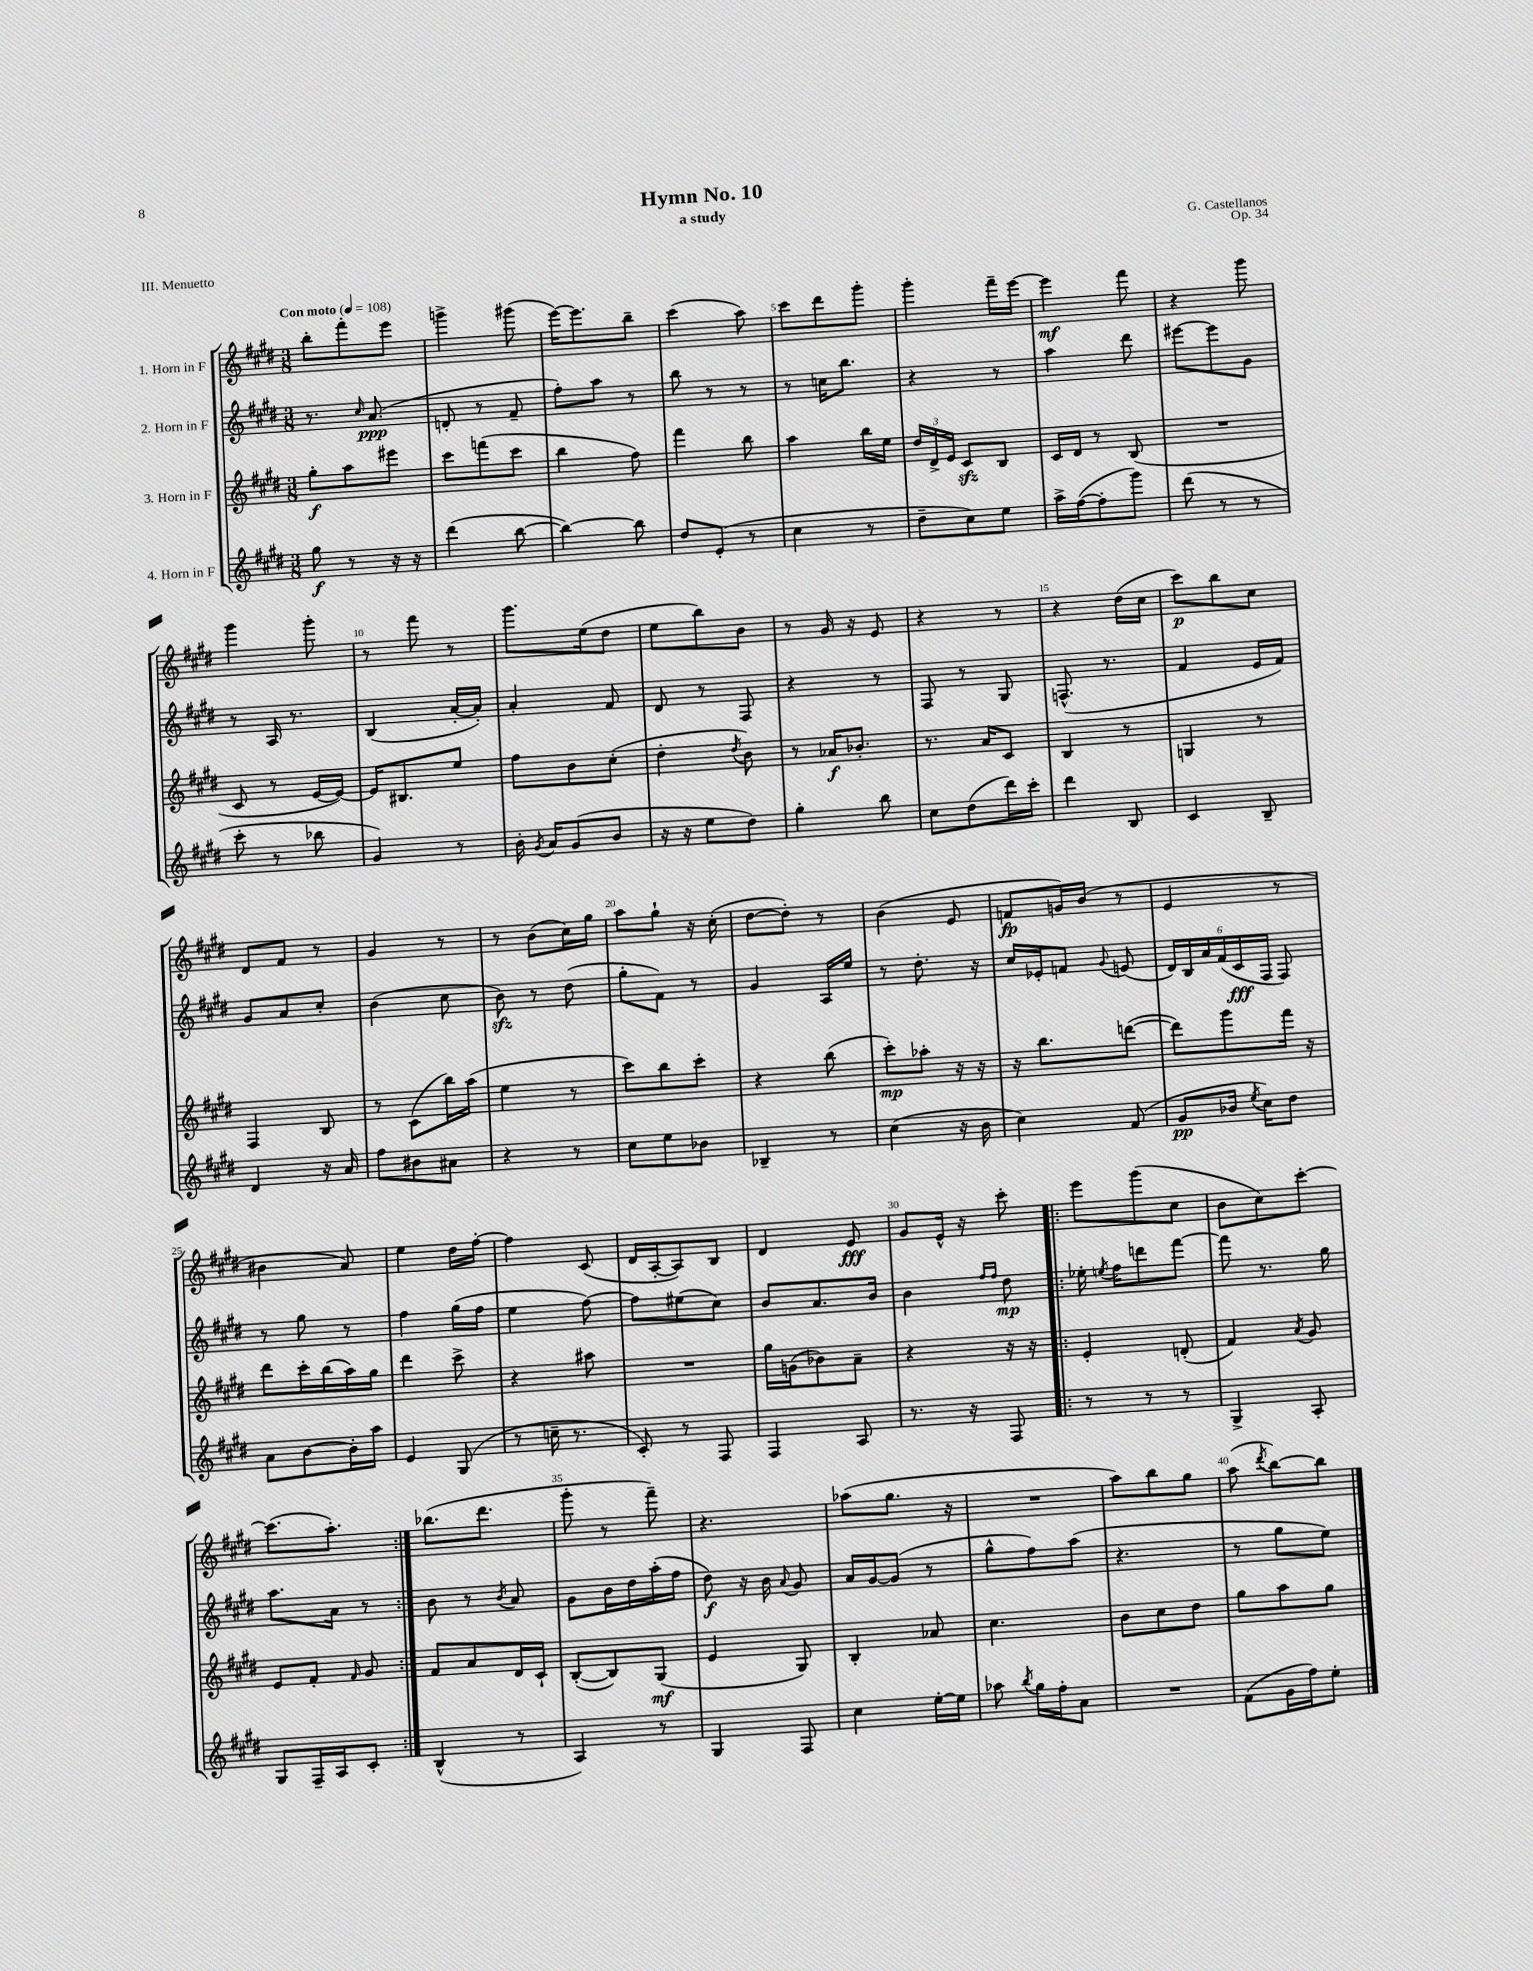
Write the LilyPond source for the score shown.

\header { title = "Hymn No. 10" composer = "G. Castellanos" subtitle = "a study" opus = "Op. 34" piece = "III. Menuetto" }
<<
\new StaffGroup <<
\new Staff = "s0" \with { instrumentName = "1. Horn in F" } {
    \clef treble \key e \major \numericTimeSignature \time 3/8 \tempo "Con moto" 4 = 108
    \autoBeamOff b''8[-. fis'''8-. e'''8] |
    g'''4-> gis'''8( |
    e'''16[~) e'''8. b''8]-- |
    cis'''4( a''8) |
    cis'''8[ dis'''8 gis'''8]-. |
    gis'''4-. fis'''16[-- e'''16]~ |
    e'''4\mf fis'''8 |
    r4 gis'''8 |
    gis'''4 gis'''8-. |
    r8 fis'''8 r8 |
    gis'''8.[ e''16( dis''8] |
    e''8[ b''8) b'8] |
    r8 gis'16 r16 e'8 |
    r4 r8 |
    r4 dis''16[( cis''16] |
    cis'''8[\p) b''8 cis''8] |
    dis'8[ fis'8] r8 |
    gis'4 r8 |
    r8 b'8[( cis''16) gis''16] |
    a''8[ gis''8]-! r16 cis''16-.( |
    dis''8[~ dis''8]-.) r8 |
    b'4( e'8 |
    f'8[\fp g'16) b'16]( r8 |
    e'4 r8 |
    bis'4 a'8) |
    e''4 dis''16[ fis''16]~-. |
    fis''4 cis'8( |
    dis'16[ a16~-. a8) b8] |
    dis'4 e'8\fff |
    gis'8[ e'16]-^ r16 cis'''8-. |
    \repeat volta 2 { e'''8[ gis'''8( cis''8] |
    b'8[ cis''8) cis'''8]~-. |
    cis'''8.[( a''8.]-.) | }
    bes''8.[( dis'''8.] |
    gis'''8-. r8 fis'''8--) |
    r4. |
    aes''8[( gis''8.] r16 |
    R4. |
    a''8[) b''8 gis''8] |
    a''8( \acciaccatura { dis'''8 } b''8[~) b''8] \bar "|." |
}
\new Staff = "s1" \with { instrumentName = "2. Horn in F" } {
    \clef treble \key e \major \numericTimeSignature \time 3/8
    \autoBeamOff r8. \grace { cis''16 } a'8.\ppp( |
    d'8-. r8 fis'8-- |
    fis''8[-.) a''8] r8 |
    b''8 r8 r8 |
    r8 c''16[ b''8.] |
    r4 r8 |
    a''4 dis'''8 |
    eis'''8[~ eis'''8 gis'8] |
    r8 a16 r8. |
    b4( a'16[~-. a'16]-.) |
    a'4-. fis'8 |
    dis'8 r8 fis8 |
    r4 r8 |
    fis8 r8 gis8 |
    f8.-^( r8. |
    fis'4 e'16[ fis'16]) |
    gis'8[ a'8 cis''8]-. |
    b'4( cis''8 |
    b'8\sfz) r8 dis''8( |
    gis''8[-. fis'8]) r8 |
    gis'4 a16[ e''16] |
    r8 dis''8.-. r16 |
    cis''16[ ees'16-. f'8] \appoggiatura { gis'8 } e'8( |
    \tuplet 6/4 { dis'16[) b16 a'16 fis'16( cis'16\fff fis16] } fis8) |
    r8 gis''8 r8 |
    fis''4 gis''16[( fis''16] |
    e''4 fis''8~) |
    fis''8[ eis''8( cis''8]) |
    b'8[ a'8. b'16] |
    b'4 \grace { fis''16[ fis''16] } dis''8\mp |
    \repeat volta 2 { ees''16-. \acciaccatura { e''8 } fis''16[ d'''8 fis'''8]~ |
    fis'''8 r8. gis''16 |
    a''8.[ a'16] r8 | }
    b'8 r8 \acciaccatura { b'8 } a'8 |
    gis'8[ b'16 dis''16 a''16-.( fis''16] |
    dis''8\f) r16 b'16 \appoggiatura { a'8 } gis'8 |
    a'16[ gis'16~ gis'8]( r8 |
    gis''8[-^ fis''8) a''8]( |
    r4. |
    r8 gis''8[ e''8]) \bar "|." |
}
\new Staff = "s2" \with { instrumentName = "3. Horn in F" } {
    \clef treble \key e \major \numericTimeSignature \time 3/8
    \autoBeamOff gis''8[-.\f a''8 eis'''8] |
    cis'''8[ f'''8( cis'''8] |
    b''4 fis''8) |
    fis'''4 b''8 |
    a''4 b''16[ e''16] |
    \tuplet 3/2 { dis''16[ dis'16-> e'16] } cis'8[\sfz b8] |
    cis'16[ dis'16] r8 b8( |
    R4. |
    cis'8 r8 e'16[~ e'16]~) |
    e'16[ bis8. e''8] |
    fis''8[ b'8 cis''8]-.( |
    dis''4-. \acciaccatura { dis''8 } b'8) |
    r8 aes'16[\f bes'8.]-. |
    r8. a'16[ cis'8] |
    b4 r8 |
    g4 r8 |
    fis4 b8 |
    r8 cis'8[( b''16) a''16]( |
    e''4 r8 |
    cis'''8[) b''8 cis'''8]-. |
    r4 b''8( |
    cis'''8[-.\mp) aes''8]-. r16 r16 |
    r16 b''8.[ d'''8]~( |
    d'''8[) gis'''8 fis'''16] r16 |
    dis'''8[ cis'''16-. b''16( a''16) gis''16] |
    dis'''4 cis'''8-> |
    r4 ais''8 |
    R4. |
    gis''16[ g'16( bes'8) a'8]-- |
    r4 r16 r16 |
    \repeat volta 2 { e'4-. d'8-.( |
    fis'4) \acciaccatura { a'8 } gis'8 |
    e'8[ fis'8]-. \grace { fis'16 } gis'8 | }
    fis'8[ a'8 dis'16 cis'16]-! |
    b8[~-.( b8) gis8]\mf( |
    e'4 gis8) |
    b4-. aes'8 |
    cis''4. |
    b'8[ cis''8 dis''8] |
    gis''8[ a''8 gis''8] \bar "|." |
}
\new Staff = "s3" \with { instrumentName = "4. Horn in F" } {
    \clef treble \key e \major \numericTimeSignature \time 3/8
    \autoBeamOff gis''8\f r8 r16 r16 |
    dis'''4( b''8~ |
    b''4~) b''8 |
    dis''8[ e'8]-.( r8 |
    cis''4 r8 |
    dis''8[-- cis''8) e''8] |
    a''16[-> fis''16~( fis''8-. gis'''8]) |
    dis'''8( r8 r8 |
    cis'''8-. r8 bes''8 |
    gis'4) r8 |
    b'16-. \acciaccatura { gis'8 } a'16[ gis'8( b'8] |
    r16 r16 e''8[ dis''8]) |
    gis''4-. b''8 |
    cis''8[ dis''8( dis'''16) cis'''16]-. |
    dis'''4 b8 |
    cis'4 b8-- |
    dis'4 r16 a'16 |
    fis''8[ bis'8 ais'8] |
    r4 r8 |
    cis''8[ e''8 bes'8] |
    bes4-- r8 |
    cis''4( r16 b'16 |
    cis''4) fis'8( |
    gis'8[\pp bes'16] \acciaccatura { e''8 } cis''16[) dis''8] |
    a'8[ b'8~ b'16-. a''16] |
    e'4 gis8( |
    r8 c''16-- r8. |
    cis'8-.) r8 fis8 |
    fis4 a8 |
    r8. r16 fis8 |
    \repeat volta 2 { r8 r8 r8 |
    gis4-> a8-. |
    gis8[ fis16-- a16 cis'8]-. | }
    b4-^( r8 |
    a4) r8 |
    gis4 fis8 |
    cis''4 e''16[~-. e''16] |
    aes''8 \acciaccatura { b''8 } gis''16[ fis''16-. a'8] |
    R4. |
    fis'8[( gis'16 fis''16) e''8]-. \bar "|." |
}
>>
>>
\layout { \context { \Score \override BarNumber.break-visibility = ##(#f #t #t) barNumberVisibility = #(every-nth-bar-number-visible 5) } }
